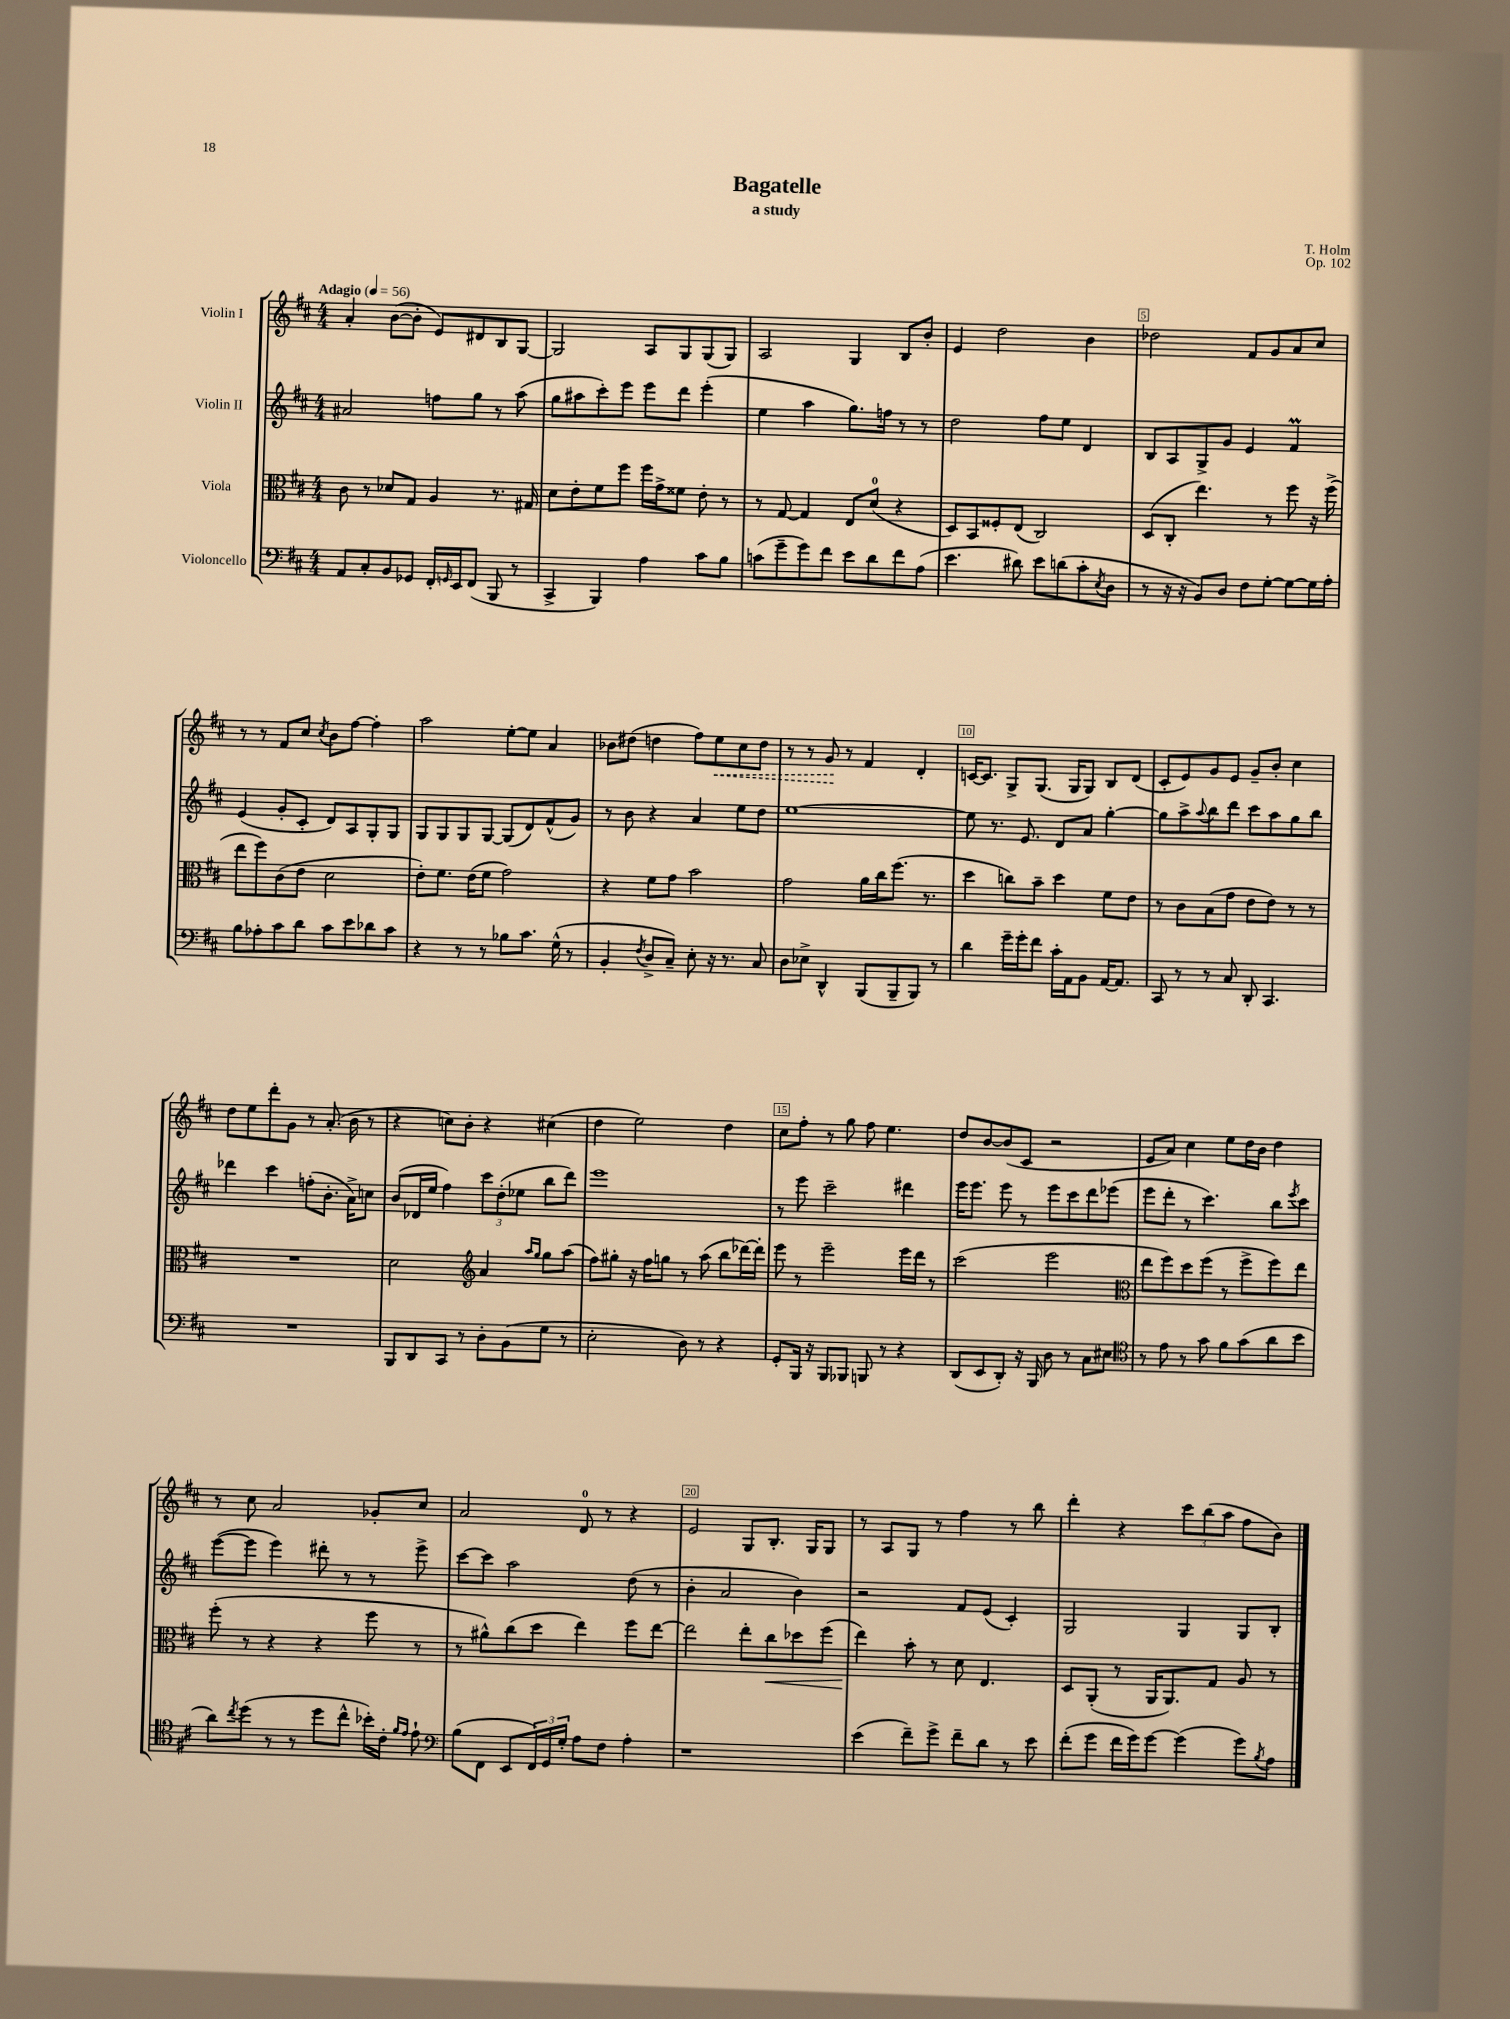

**kern	**kern	**kern	**kern
*staff4	*staff3	*staff2	*staff1
*clefF4	*clefC3	*clefG2	*clefG2
*k[f#c#]	*k[f#c#]	*k[f#c#]	*k[f#c#]
*M4/4	*M4/4	*M4/4	*M4/4
*MM56	*MM56	*MM56	*MM56
8AA/L	8c#\	2a#/	4a'/
8C#'/	8r	.	.
8BB/	8d-/L	.	([8b\L
8GG-/J	8G/J	.	8b'\]J
16FF#'/LL	4A/	8ff\L	8e/L)
16qqGG/	.	.	.
16EE/J	.	.	.
(8FF#/J	.	8gg\J	8d#/
8BBB/	8.r	8r	8B/
8r	.	(8aa\	[8G/J
.	16G#/	.	.
=	=	=	=
4CC#^/	8d\L	8gg\L	2G/]
.	8e'\	8aa#\	.
4BBB/)	8f#\	8ccc#'\)	.
.	8ff#\J	8eee\J	.
4A\	16ff#\LL	8eee\L	8A/L
.	16g^\J	.	.
.	8f##\J	8ddd\J	8G/
8c#\L	8e'\	(4eee'\	(8G/
8B\J	8r	.	8G/J)
=	=	=	=
(8c\L	8r	4ee\	2A/
8g~\	[8G/	.	.
8g\)	4G/]	4aa\	.
8f#\J	.	.	.
8e\L	8E/L	8.gg\L)	4G/
8d\	(8d/J	.	.
.	.	16ff\Jk	.
8f#\	4r	8r	8B/L
(8A\J	.	8r	8b'/J
=	=	=	=
4.e\	8D/L)	2dd\	4e/
.	8BB/	.	.
.	8F##'/	.	2dd\
8d#\)	(8E/J	.	.
8e\L	2C#/)	8ff#\L	.
(8d\	.	8ee\J	.
8c#'\	.	4d/	4b\
8qE/	.	.	.
8D\J	.	.	.
=	=	=	=
8r	(8D/L	8B/L	2dd-\
16r	8C#'/J	8A/	.
16r	.	.	.
8BB/L)	4.ee\)	8G^/	.
8D/J	.	8g/J	.
8F#\L	.	4e/	8f#/L
[8G'\J	8r	.	8g/
8G\_L	8ff#\	4f#/	8a/
16G\]L	16r	.	8cc#/J
16A'\JJ	(16ff#^\	.	.
=	=	=	=
8B\L	8ee\L	(4e/	8r
8A-'\	8ff#\)	.	8r
8c#\	(8c#\	8g'/L	8f#/L
8d\J	8e\J	8c#'/J	8cc#/J
.	.	.	8qcc#/
8c#\L	2d\	8d/L)	8b\L
8e\	.	8A/	[8ff#\J
8d-\	.	8G'/	4ff#'\]
8c#\J	.	8G/J	.
=	=	=	=
4r	8e'\L)	8G/L	2aa\
.	8.f#\J	8G/	.
8r	.	8G/	.
.	(16e\LK	.	.
8r	8f#\J	[8G/J	.
8B-\L	2g\)	(8G/]L	[8ee'\L
8.c#\J	.	8d/)	8ee\]J
.	.	(8f#^^/	4a/
(16G^^\	.	.	.
8r	.	8g/J)	.
=	=	=	=
4BB'/	4r	8r	8b-\L
.	.	8b\	(8dd#\J
8qF#/	.	.	.
8D^/L	8f#\L	4r	4dd\
8C#~/J)	8g\J	.	.
8E'\	2b\	4a/	8ff#\L)
16r	.	.	8ee\
8.r	.	.	.
.	.	8ee\L	8cc#\
8C#/	.	8dd\J	8dd\J
=	=	=	=
8D\L	2g\	[1ee	8r
8E-^\J	.	.	8r
4DD^^/	.	.	8g/
.	.	.	8r
(8BBB/L	16a\LL	.	4f#/
.	16cc#\J	.	.
8BBB~/	(8.ff#\J	.	.
8BBB/J)	.	.	4d'/
.	8.r	.	.
8r	.	.	.
=	=	=	=
4d\	4dd\	8ee\]	[16c/LK
.	.	.	8.c/]J
.	.	8.r	.
16g~\LL	8cc\L)	.	8G^/L
16g'\J	.	8.e/	.
8f#\J	8b~\J	.	(8.G/J
16c#'\LL	4dd\	8d/L	.
16AA\J	.	.	16G/LK
8BB\J	.	8a/J	8G/J)
[16AA/LK	8f#\L	[4gg'\	8B/L
8.AA/]J	.	.	.
.	8e\J	.	(8d/J
=	=	=	=
8CC#/	8r	8gg\]L	8c#'/L
8r	8c#\L	8aa^\	8e/)
.	.	8qqaa/	.
8r	(8B\	8bb\	8g/
8C#/	8g\J	8ddd\J	8e/J
8DD'/	8e\L	8ccc#\L	8g~/L
4.CC#/	8e\J)	8aa\	8b'/J
.	8r	8gg\	4cc#\
.	8r	8bb\J	.
=	=	=	=
1r	1r	4ddd-\	8dd\L
.	.	.	8ee\
.	.	4ccc#\	8ddd'\
.	.	.	8g\J
.	.	(8ff'\L	8r
.	.	8.b'\J	(8.a'/
.	.	16a^\LK)	16b\
.	.	8cc\J	8r
=	=	=	=
8BBB/L	2d\	(8b/L	4r
8DD/	.	16d-/L	.
.	.	16ee/JJ	.
8CC#/J	.	4ff#\)	8cc\L)
8r	.	.	8b'\J
*	*clefG2	*	*
8D'\L	4a/	12ccc#\L	4r
.	.	(12dd'\	.
(8BB\	.	.	.
.	.	12ee-\J	.
.	16qqaa/LL	.	.
.	16qqgg/JJ	.	.
8G\J	8gg\L	8bb\L	(4cc#\
8r	(8aa\J	8ddd\J)	.
=	=	=	=
2E'\	8ff#\L)	1eee	4dd\
.	8gg#'\J	.	.
.	16r	.	2ee\)
.	16ff#\LK	.	.
.	8gg\J	.	.
8D\)	8r	.	.
8r	(8aa\	.	.
4r	8bb\L	.	4dd\
.	[16ddd-\L)	.	.
.	16ddd-'\]JJ	.	.
=	=	=	=
8GG'/L	8eee\	8r	8cc#\L
16BBB/Jk	8r	8eee\	8ff#'\J
16r	.	.	.
8BBB/L	2eee~\	2ccc#~\	8r
8BBB-/J	.	.	8gg\
8BBB/	.	.	8ff#\
8r	.	.	4.ee\
4r	16eee\LL	4ddd#\	.
.	16ddd\JJ	.	.
.	8r	.	.
=	=	=	=
(8DD/L	(2ccc#\	16eee\LK	8dd/L
.	.	8.eee\J	.
8EE/	.	.	[8b/
8DD'/J)	.	8eee\	(8b/]
16r	.	8r	8c#/J
16BBB/	.	.	.
8D\	2eee\	8eee\L	2r
8r	.	8ccc#\	.
8C#\L	.	8ddd\	.
8E#\J	.	(8eee-\J	.
=	=	=	=
*clefC4	*clefC3	*	*
8r	8ee\L	8eee\L	8e/L
8e\	8ff#\)	8ddd'\J	8a/J)
8r	8dd\	8r	4cc#\
8g\	(8ff#\J	4.ccc#\)	.
8f#\L	8r	.	8ee\L
(8g\	8ff#^\L	.	16dd\L
.	.	.	16b\JJ
8a\	8ff#\)	8bb\L	4dd\
.	.	8qeee/	.
8b\J	8ee\J	8ccc#\J	.
=	=	=	=
8a\L)	(8ff#'\	([8eee\L	8r
8qcc#/	.	.	.
(8dd\J	8r	8eee\]J	8cc#\
8r	4r	4eee\)	2a/
8r	.	.	.
8dd\L	4r	8ddd#'\	.
8cc#^^\J	.	8r	.
16b-'\LL)	8ff#\	8r	8g-'/L
16c#'\JJ	.	.	.
16qqf#/LL	.	.	.
16qqe/JJ	.	.	.
8e`\	8r	8eee^\	8cc#/J
=	=	=	=
*clefF4	*	*	*
(8B\L	8r	[8ccc#\L	2a/
8FF#\J	8a#^^\L)	8ccc#\]J	.
8EE/L	(8cc#\	2aa\	.
24FF#/L)	8dd\J	.	.
24GG/	.	.	.
24G'/JJ	.	.	.
8A\L	4ee\)	.	8d/
8F#\J	.	.	8r
4A'\	8ff#\L	(8dd\	4r
.	[8ee\J	8r	.
=	=	=	=
1r	2ee\]	4b'\	2e/
.	.	2a/	.
.	8ee'\L	.	8G/L
.	8cc#\	.	8.B'/J
.	8dd-\	4b\)	.
.	.	.	16G/LK
.	(8ff#\J	.	8G/J
=	=	=	=
(4e\	4ee\)	2r	8r
.	.	.	8A/L
8f#~\L)	8b'\	.	8G/J
8g^\J	8r	.	8r
8f#~\L	8d\	8f#/L	4ff#\
8d\J	4.E/	(8e/J	.
8r	.	4c#'/)	8r
8e\	.	.	8bb\
=	=	=	=
(8f#'\L	8D/L	2G/	4ddd'\
8g\J	(8AA'/J	.	.
16f#\LL	8r	.	4r
16g\J)	.	.	.
[8g\J	16AA/LK	.	.
.	8.AA/)	.	.
(4g\]	.	4G/	12ccc#\L
.	.	.	(12bb\
.	8G/J	.	.
.	.	.	12aa\J
8g\L)	8A/	8G/L	8ff#\L
8qB/	.	.	.
8A\J	8r	8B'/J	8b\J)
==	==	==	==
*-	*-	*-	*-
